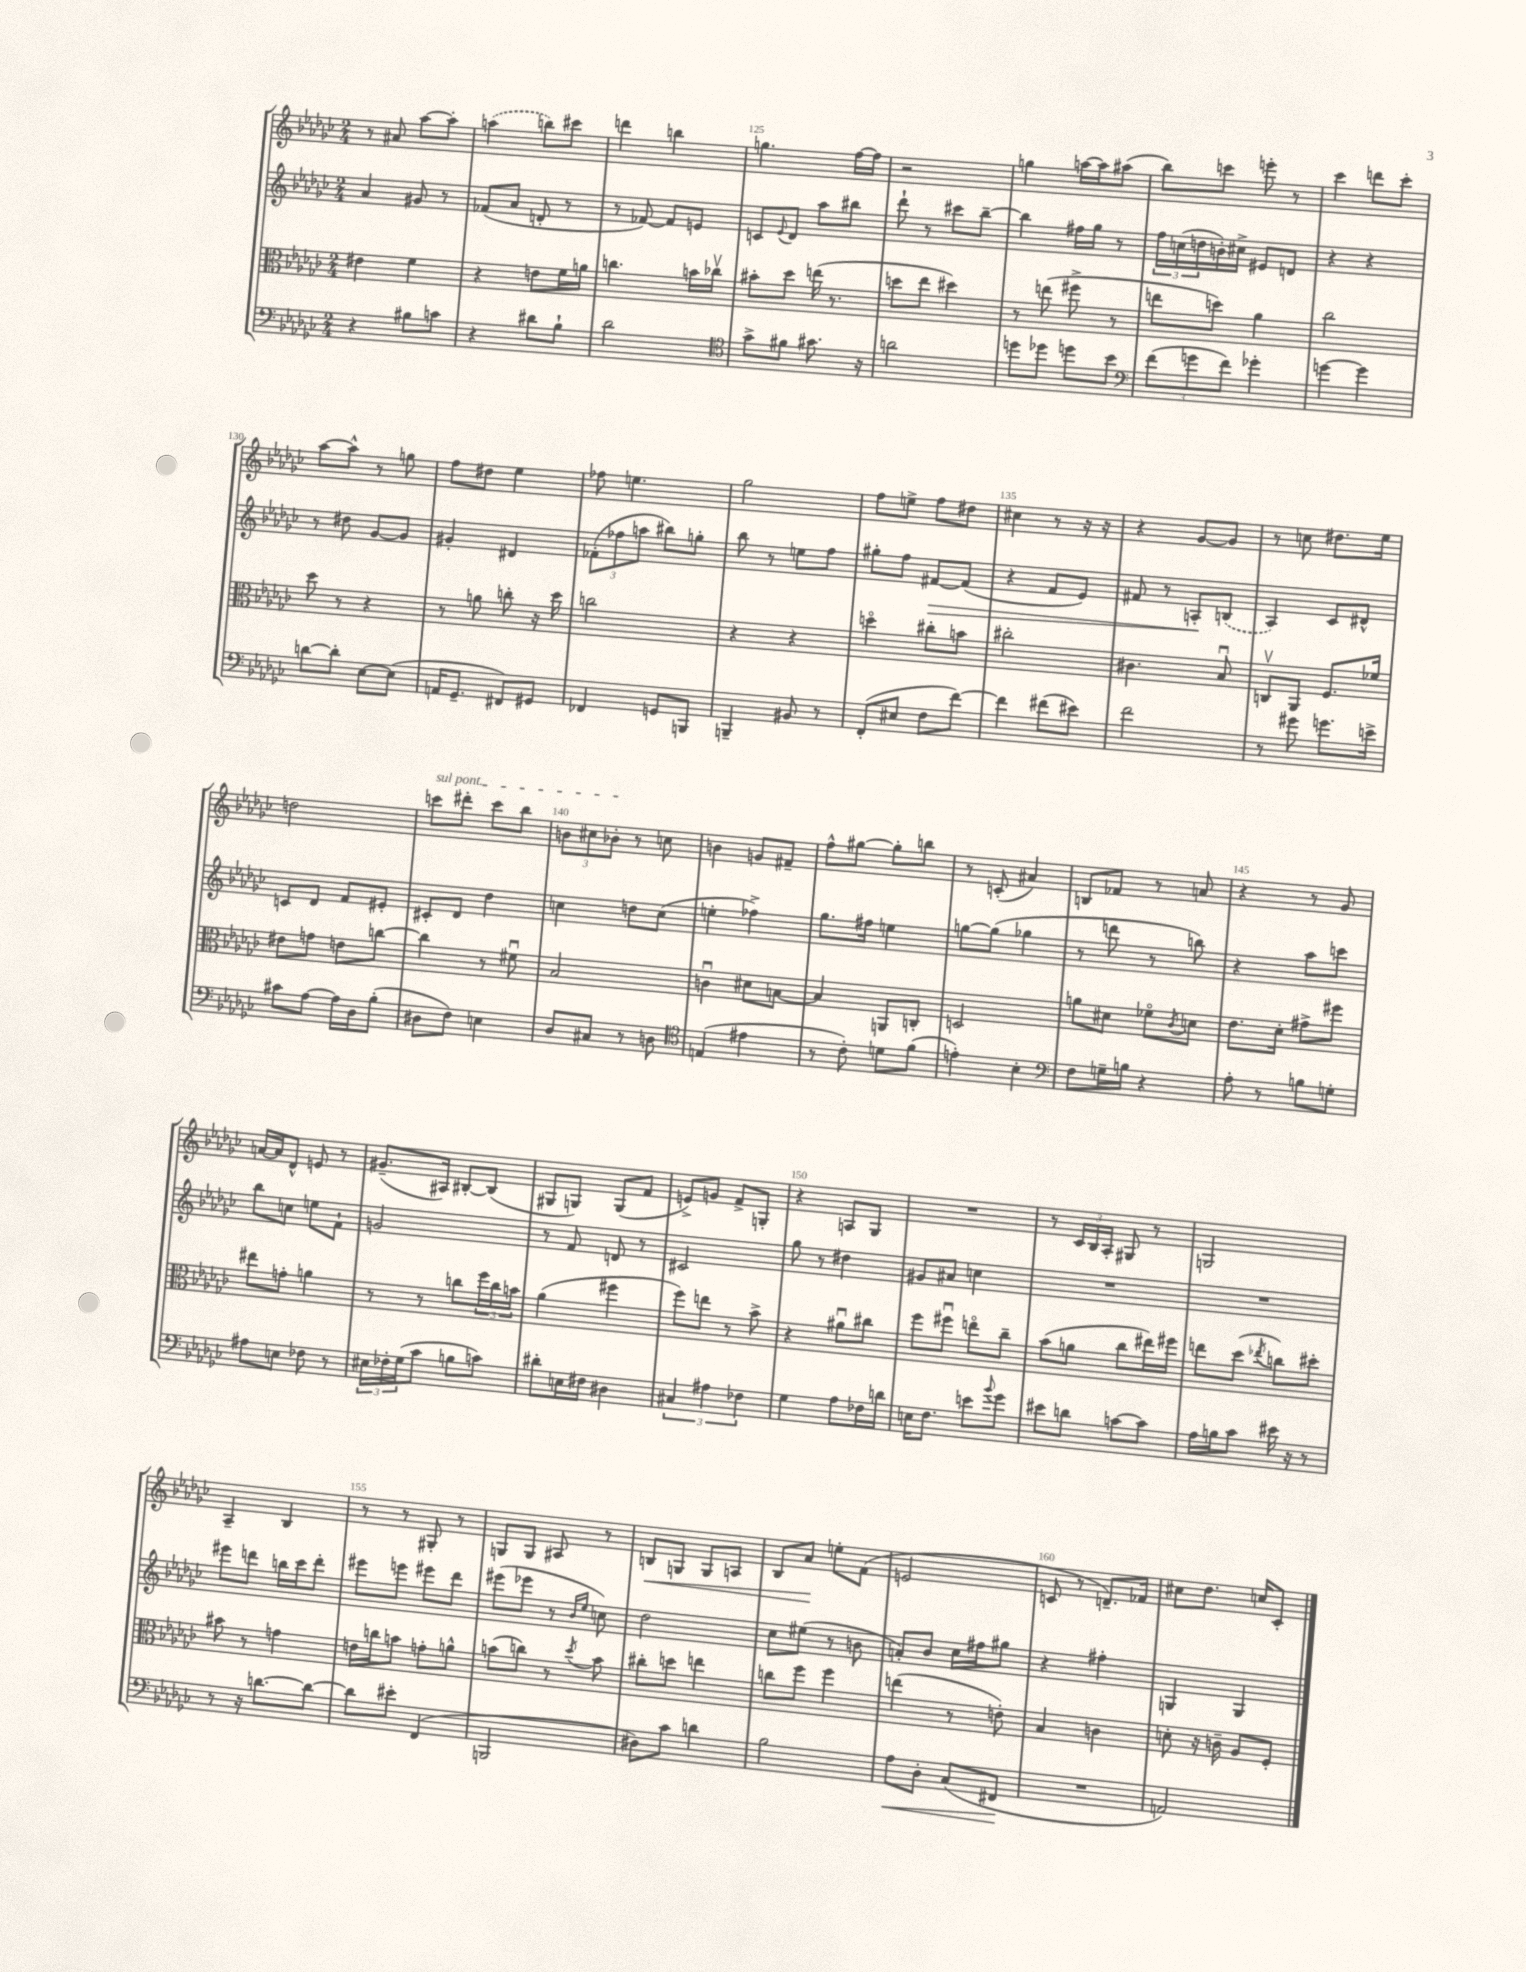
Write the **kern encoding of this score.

**kern	**kern	**kern	**kern
*staff4	*staff3	*staff2	*staff1
*clefF4	*clefC3	*clefG2	*clefG2
*k[b-e-a-d-g-c-]	*k[b-e-a-d-g-c-]	*k[b-e-a-d-g-c-]	*k[b-e-a-d-g-c-]
*M2/4	*M2/4	*M2/4	*M2/4
4r	4e#\	4a-/	8r
.	.	.	8a#/
8B#\L	4f\	8g#/	[8aa-\L
8c\J	.	8r	8aa-'\]J
=	=	=	=
4r	4r	(8f-/L	(4aa\
.	.	8a-/J	.
8d#\L	8e\L	8d'/	8bb\L)
8B-`\J	16f\L	8r	8ccc#\J
.	16a\JJ	.	.
=	=	=	=
2d-\	4.cc\	8r	4ddd\
.	.	[8f-/)	.
.	.	8f-/]L	4bb\
.	16b\LL	8e/J	.
.	16cc-v\JJ	.	.
=	=	=	=
*clefC4	*	*	*
8g-^\L	8b#'\L	8c/L	4.gg\
.	.	8qqe-/	.
8f#\J	8dd-\J	8d-/J	.
8.g#\	(16ee\	8aa-\L	.
.	8.r	.	.
.	.	8bb#\J	[16ff\LL
16r	.	.	16ff\]JJ
=	=	=	=
2a\	8dd\L	8ddd-`\	2r
.	8ee-\J	8r	.
.	4dd#\)	8ccc#\L	.
.	.	[8bb-~\J	.
=	=	=	=
8dd\L	8r	4bb-\]	4gg\
8dd-\J	(8ee\	.	.
8dd\L	8ff#^\	16ff#\LL	[16aa\LL
.	.	16gg-\JJ	16aa\]J
8b-\J	8r	8r	(8aa#\J
=	=	=	=
*clefF4	*	*	*
(12f\L	8ee\L	24ff\LL	8bb-\L)
.	.	(24cc\	.
12g\	.	24dd\	.
.	8dd\J)	16b'\)	8ccc\J
12f\J)	.	.	.
.	.	16cc#^\JJ	.
4g-'\	4a-\	8e#/L	8eee'\
.	.	8d/J	8r
=	=	=	=
[4g\	2cc-\	4r	4ccc-\
4g\]	.	4r	8ddd\L
.	.	.	8ccc-'\J
=	=	=	=
[8d\L	8dd-\	8r	[8aa-\L
8d'\]J	8r	8dd#\	8aa-^^\]J
[8E-\L	4r	[8g-/L	8r
(8E-\]J	.	8g-/]J	8gg\
=	=	=	=
16AA/LK	8r	4g#'/	8ff\L
8.GG-~/J	.	.	.
.	8a\	.	8dd#\J
8FF#/L)	8cc'\	4d#/	4ee-\
8GG#/J	16r	.	.
.	16dd-\	.	.
=	=	=	=
4FF-/	2cc\	(12f-'\L	8ff-\
.	.	12ff-\	.
.	.	.	4.ee\
.	.	12aa\J	.
8GG/L	.	8bb#\L)	.
8BBB/J	.	8gg'\J	.
=	=	=	=
4BBB~/	4r	8bb-\	2gg-\
.	.	8r	.
8BB#/	4r	8ee\L	.
8r	.	8ff\J	.
=	=	=	=
(8FF'/L	4ddo\	8gg#'\L	8ff\L
8E#/J	.	8ff\J	8ee^\J
8F\L	8cc#'\L	[8f#/L	8ff\L
[8f\J)	8b\J	(8f#/]J	8dd#\J
=	=	=	=
4f\]	2cc#'\	4r	4cc#\
(8f#\L	.	8f/L	8r
8e#\J)	.	8e-/J)	16r
.	.	.	16r
=	=	=	=
2f\	4.c#\	8f#/	4r
.	.	8r	.
.	.	8A'/L	[8g-/L
.	8B-u/	(8B/J	8g-/]J
=	=	=	=
8r	8Cv/L	4A-/)	8r
8g#\	8AA-/J	.	8cc\
8.g\L	8.F/L	8c-/L	8.dd#\L
.	.	8d#^^/J	.
16e^\Jk	16f-/Jk	.	16ee-\Jk
=	=	=	=
8c#\L	8e#\L	8c/L	2dd\
[8A-\J	8g\J	8d-/J	.
16A-\]LL	8e\L	8f/L	.
16D-\J	.	.	.
(8B-'\J	[8cc\J	8e#'/J	.
=	=	=	=
8D#\L	4cc\]	8c#'/L	8ccc\L
8F\J)	.	8d-/J	8ddd#'\J
4E\	8r	4dd-\	8ccc\L
.	8f#u\	.	8bb-\J
=	=	=	=
8D-/L	2B-/	4cc\	12b\L
.	.	.	12cc#\
8C#/J	.	.	.
.	.	.	12b-'\J
8r	.	8dd\L	8r
8D\	.	(8cc\J	8cc\
=	=	=	=
*clefC4	*	*	*
(4E/	4cu\	4ee'\	4b\
4e#\	8d#\L	4ff-^\)	8g/L
.	[8B\J	.	8f#~/J
=	=	=	=
8r	4B/]	8.gg-\L	8ff^^\L
8c-'\)	.	.	[8gg#\J
.	.	16ff#\Jk	.
8d\L	8AA/L	4ee\	8gg#'\]L
(8f\J	8C'/J	.	8bb\J
=	=	=	=
4e'\)	2D/	[8gg\L	8r
.	.	(8gg\]J	(8c'/
4B-'\	.	4gg-\	4a#/)
=	=	=	=
*clefF4	*	*	*
8F\L	8a\L	8r	8B/L
16G~\L	8d#\J	8ddd\	8f-/J
16B\JJ	.	.	.
4r	8f-o\L	8r	8r
.	8qc-/	.	.
.	8d\J	8bb\)	8a/
=	=	=	=
8A-'\	8.e-\L	4r	4r
8r	.	.	.
.	16d-'\Jk	.	.
8B\L	8g#^\L	8aa-\L	8r
8G'\J	8ff#\J	8ccc\J	8g-/
=	=	=	=
8A#\L	8ee#\L	8bb-\L	[16a/LL
.	.	.	16a/]J
8E\J	8g'\J	8cc\J	8d-^^/J
8F-\	4a\	8ee\L	8e/
8r	.	8f`\J	8r
=	=	=	=
24E#\LL	8r	2g/	(8.g#~/L
24F-'\	.	.	.
(24G-\J	.	.	.
8c-\J	8r	.	.
.	.	.	16A#/Jk)
8B\L	8cc\L	.	[8B#'/L
8c\J)	24ff\L	.	(8B#/]J
.	24cc\	.	.
.	24b\JJ	.	.
=	=	=	=
8d#'\L	(4a-\	8r	8G#/L
16E\L	.	8f/	8G/J)
16F#\JJ	.	.	.
4D#\	4ff#\	8d/	(8G/L
.	.	8r	8f/J
=	=	=	=
6C#/	8ff\L)	2c#/	8e^/L)
.	8ee\J	.	8g/J
6A#\	.	.	.
.	8r	.	8f^/L
6F-\	.	.	.
.	8b-^\	.	8G'/J
=	=	=	=
4G-\	4r	8gg-\	4r
.	.	8r	.
8A-\L	8a#u\L	4dd#\	8A/L
16F-\L	8cc#\J	.	8G-/J
16d\JJ	.	.	.
=	=	=	=
16E\LK	8ff\L	8g#/L	2r
8.F\J	.	.	.
.	8ff#u\J	8a#/J	.
8e\L	8eeo\L	4cc\	.
8qqb-/	.	.	.
8g-\J	8cc-~\J	.	.
=	=	=	=
8e#\L	(8b-\L	2r	8r
8d\J	8a\J	.	24c-/LL
.	.	.	24B-/
.	.	.	24A-'/JJ
[8c\L	8cc-\L	.	8G#/
8c\]J	16ee#\L)	.	8r
.	16ff#\JJ	.	.
=	=	=	=
16A-\LL	8ee\L	2r	2G/
16B\J	.	.	.
8c-\J	(8dd-\J	.	.
.	8qee-/	.	.
16e#\	8cc\L)	.	.
16r	.	.	.
8r	8dd#'\J	.	.
=	=	=	=
8r	8b#\	8eee#\L	4A-~/
16r	8r	8ddd\J	.
[8.d\L	.	.	.
.	4g\	16bb\LL	4B-/
.	.	16ccc-\J	.
8d\_J	.	8ddd'\J	.
=	=	=	=
8d\]L	16e\LL	8eee#\L	8r
.	16cc\J	.	.
8e#'\J	8b\J	8eee\J	8r
(4FF/	8g'\L	8eee#\L	8G#'/
.	8a^^\J	8ddd-\J	8r
=	=	=	=
2BBB/	(8b\L	(8eee#\L	8G/L
.	8cc\J)	8eee-\J	8G/J
.	8r	8r	8A#/
.	.	16qqb-/LL	.
.	8qdd-/	16qqee-/JJ	.
.	8b\	8cc\)	8r
=	=	=	=
8D#\L)	8cc#'\L	2dd-\	8B/L
8c-\J	8dd\J	.	8G/J
4d\	4ee\	.	8G/L
.	.	.	8A/J
=	=	=	=
2B-\	8cc\L	8cc-\L	8B-/L
.	8ff\J	(8ee#\J	8a-/J
.	4ff\	8r	8ee'\L
.	.	8b\	(8f\J
=	=	=	=
8A-\L	(4ee\	8a'/L)	2e/
8D-'\J	.	8b-/J	.
(8C-/L	8r	16cc-\LL	.
.	.	16ff#\J	.
8FF#/J	8e'\)	8gg#\J	.
=	=	=	=
2r	4B-/	4r	8c/
.	.	.	8r
.	4c\	4ff#'\	8.d~/L)
.	.	.	16f-/Jk
=	=	=	=
2AA/)	8d'\	4G/	8cc#\L
.	16r	.	8.dd-\J
.	16c~\	.	.
.	8A-/L	4G/	.
.	.	.	16cc/LK
.	8F'/J	.	8c-'/J
==	==	==	==
*-	*-	*-	*-
